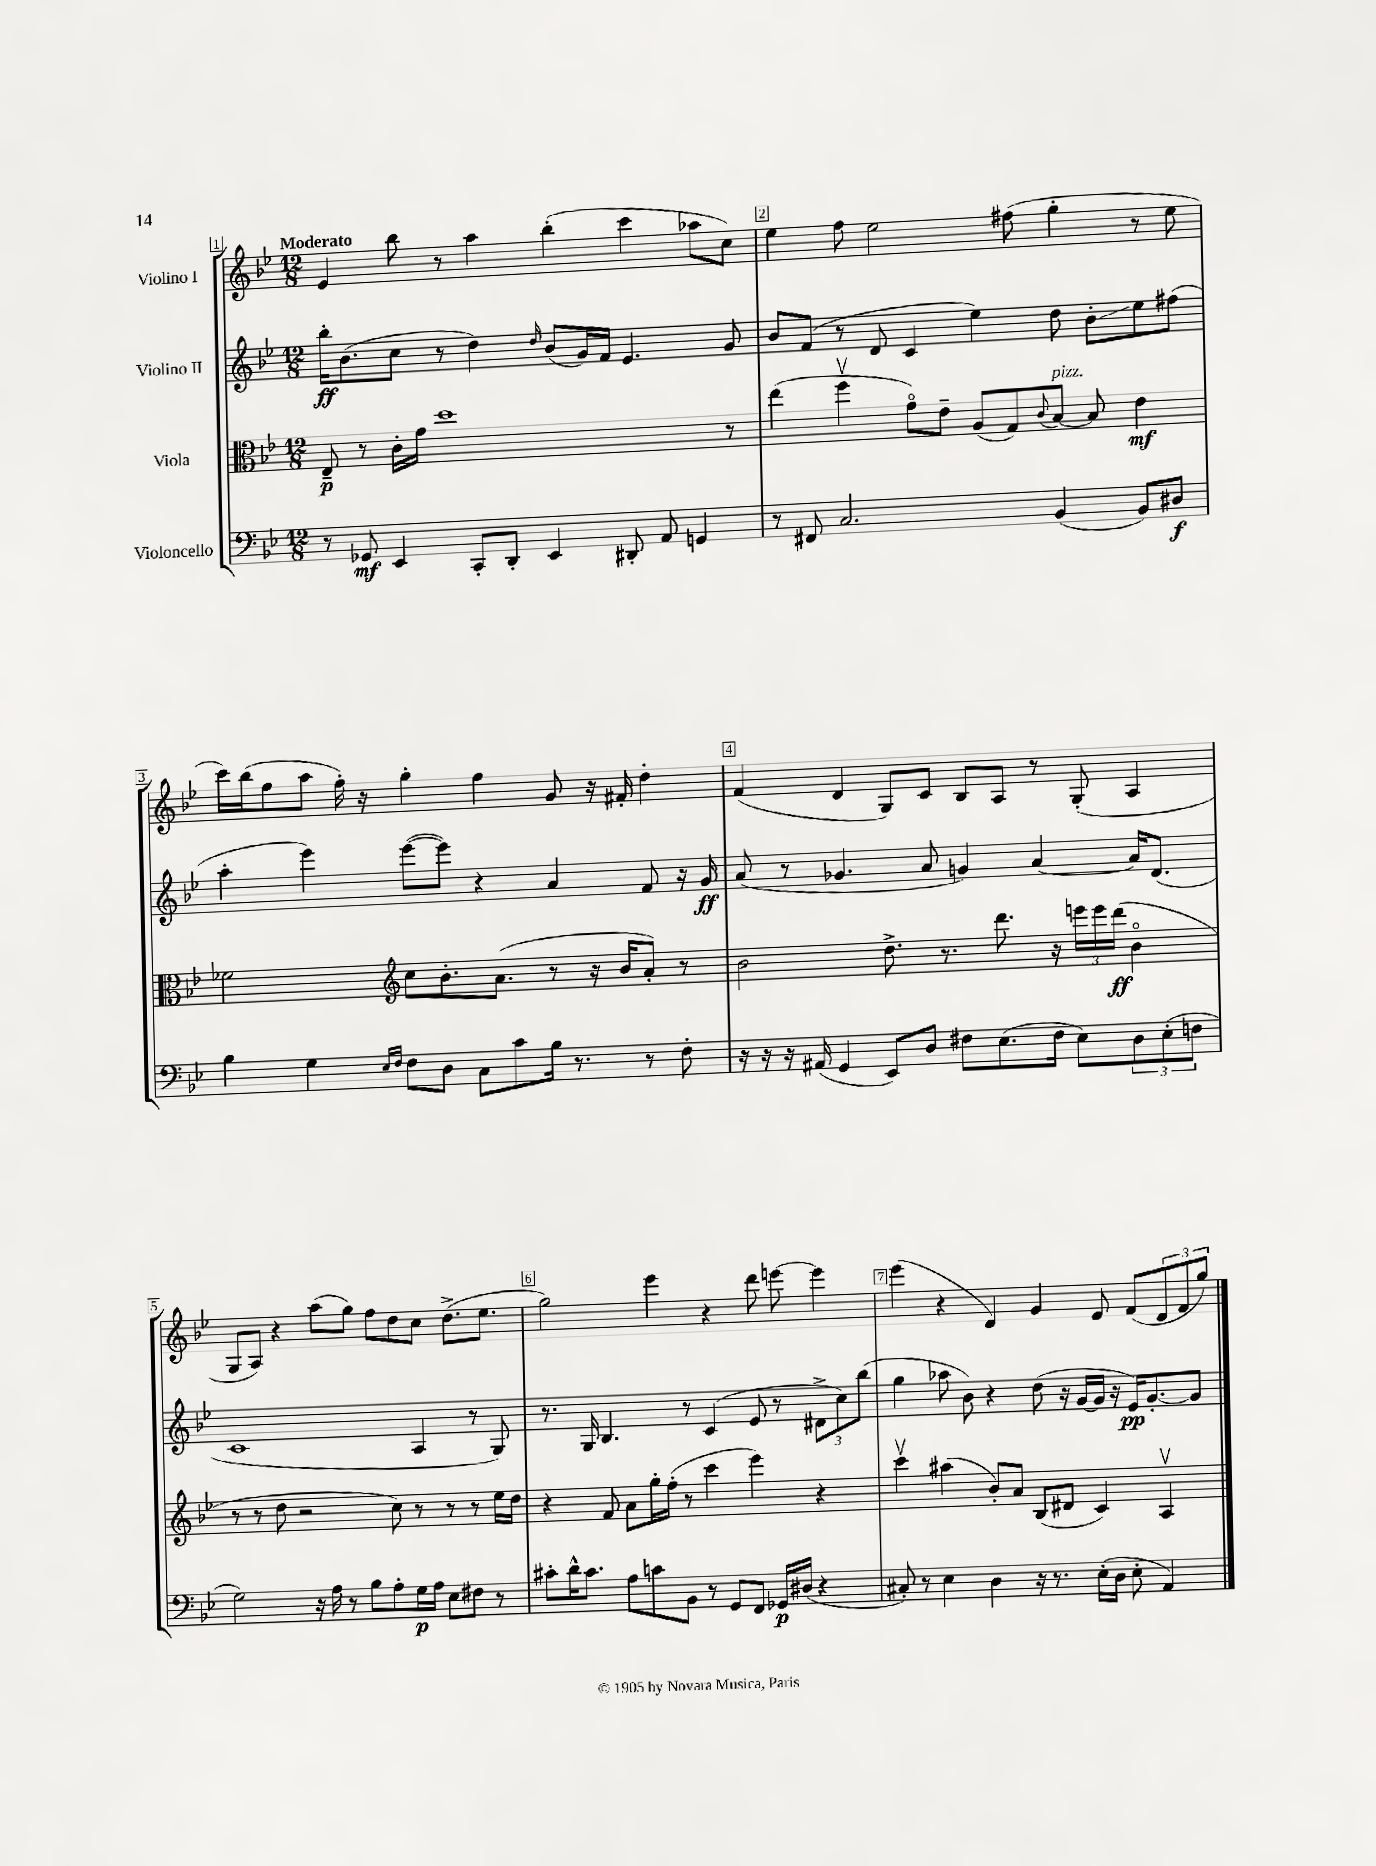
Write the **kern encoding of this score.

**kern	**kern	**kern	**kern
*staff4	*staff3	*staff2	*staff1
*clefF4	*clefC3	*clefG2	*clefG2
*k[b-e-]	*k[b-e-]	*k[b-e-]	*k[b-e-]
*M12/8	*M12/8	*M12/8	*M12/8
8r	8E-~	16bb-'	4e-
.	.	(8.b-	.
8GG-	8r	.	.
4EE-	16c'	8cc	8bb-
.	16g	.	.
.	1dd	8r	8r
8CC'	.	4dd)	4aa
8DD'	.	.	.
.	.	16qqdd	.
4EE-	.	(8b-	(4bb-'
.	.	16g)	.
.	.	16f	.
8DD#'	.	4.e-	4ccc
8AA	.	.	.
4GG	.	.	8aa-
.	8r	8g	8cc)
=	=	=	=
8r	(4ee-	8b-	4ee-
8FF#	.	(8f	.
2.C	4ffv	8r	8ff
.	.	8d	2ee-
.	8go)	4c	.
.	8e-~	.	.
.	(8A	4ee-)	.
.	8G)	.	(8ff#
.	8qqc	.	.
(4BB-	[8B-	8dd	4gg'
.	8B-]	8b-'	.
8BB-)	4e-	8ee-	8r
8D#	.	(8ff#	8ee-
=	=	=	=
4B-	2f-	4aa'	16ccc)
.	.	.	(16bb-
.	.	.	8ff
4G	.	4eee-)	8aa
.	.	.	16ff')
.	.	.	16r
*	*clefG2	*	*
16qqE-	.	.	.
16qqF	.	.	.
8F	8cc	([8eee-	4gg'
8D	8.b-'	8eee-])	.
8C	.	4r	4ff
.	(8.a	.	.
8c	.	.	.
16B-	8r	4a	8g
8.r	.	.	.
.	16r	.	16r
.	16b-	.	16f#'
8r	8a')	8f	4dd'
8F'	8r	16r	.
.	.	16g	.
=	=	=	=
16r	2b-	(8a	(4f
16r	.	.	.
16r	.	8r	.
(16AA#	.	.	.
4GG	.	4.g-	4d
8EE-)	8.dd^	.	8G)
8D	.	8a	8c
.	8.r	.	.
8F#	.	4g)	8B-
(8.E-	8.ddd	.	8A
.	.	[4a	8r
16F#	16r	.	.
8E-)	24eee	.	(8G'
.	24eee	.	.
.	(24ddd	.	.
12D	4b-o	16a]	4A
.	.	(8.d	.
(12E-'	.	.	.
12F	.	.	.
=	=	=	=
2G)	8r	1c	8G
.	8r	.	8A)
.	8dd	.	4r
.	2r	.	.
16r	.	.	(8aa
16A	.	.	.
8r	.	.	8gg)
8B-	.	.	8ff
8A'	8cc)	.	8dd
16G	8r	4A	8cc
16A	.	.	.
8E-	8r	.	(8.dd^
8F#	8r	8r	.
.	.	.	8.ee-
8r	16ee-	8G)	.
.	16dd	.	.
=	=	=	=
8c#'	4r	8.r	2gg)
16d^^	.	.	.
8.c#	.	16G	.
.	8f	4.B-	.
8A	8a	.	.
8c	16gg'	.	4eee-
.	(16ff'	.	.
8BB-	8r	8r	.
8r	4ccc	(4c	4r
8GG	.	.	.
8FF	4eee-)	8e-	8ddd
16GG-	.	8r	[8eee
(16D#	.	.	.
4r	4r	12d#^	4eee]
.	.	12cc)	.
.	.	(12bb-	.
=	=	=	=
8C#')	4cccv	4gg	(4eee-
8r	.	.	.
4E-	(4aa#	8aa-	4r
.	.	8b-)	.
4D	8b-')	4r	4d)
.	8a	.	.
16r	(8B-	(8dd	4g
8.r	.	.	.
.	8d#	16r	.
.	.	[16g	.
(16E-'	4c)	16g]	8e-
16D	.	16r	.
8E-'	.	16e-)	(8f
.	.	[8.g'	.
4AA)	4Av	.	12d
.	.	.	12f
.	.	8g]	.
.	.	.	12gg)
==	==	==	==
*-	*-	*-	*-
